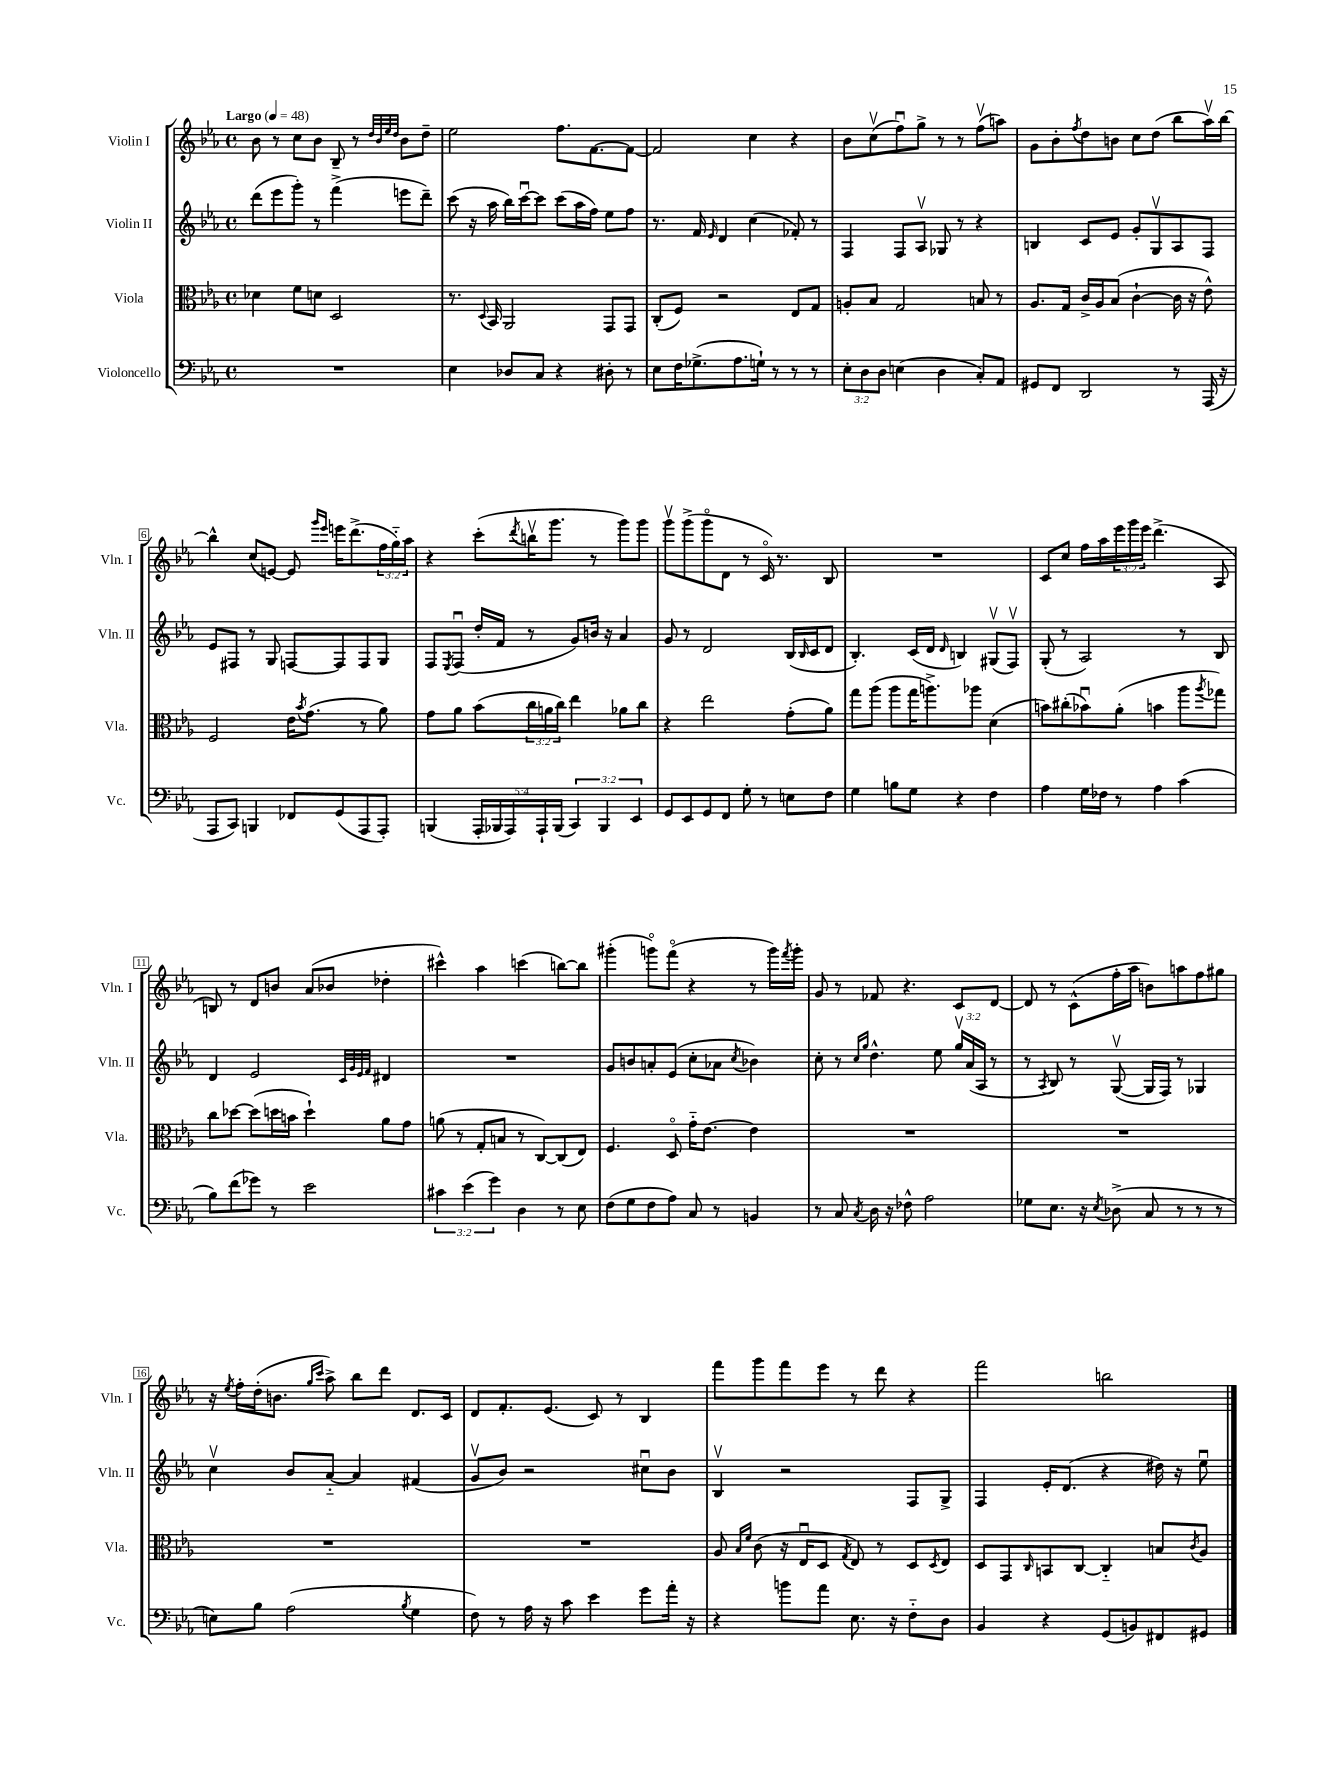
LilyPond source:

<<
\new StaffGroup <<
\new Staff = "s0" \with { instrumentName = "Violin I" shortInstrumentName = "Vln. I" } {
    \clef treble \key ees \major \defaultTimeSignature \time 4/4 \override Staff.TupletNumber.text = #tuplet-number::calc-fraction-text \tempo "Largo" 4 = 48
    bes'8 r8 c''8 bes'8 bes8-- r8 \grace { d''32 bes'32 ees''32 d''32 } bes'8 d''8-- |
    ees''2 f''8. f'8.~ f'8~ |
    f'2 c''4 r4 |
    bes'8 c''8\upbow( f''8\downbow) g''8-> r8 r8 f''8\upbow( a''8) |
    g'8 bes'8-. \acciaccatura { f''8 } d''8 b'8 c''8 d''8( bes''8 aes''16\upbow) bes''16~ |
    bes''4-^ c''8( e'8~) e'8 \grace { g'''16 ees'''16 } e'''16 d'''8.->( \tuplet 3/2 { f''16 g''16-_) aes''16 } |
    r4 c'''8-.( \acciaccatura { d'''8 } b''16\upbow g'''8. r8 g'''8) g'''8 |
    g'''8\upbow g'''8->( g'''8\flageolet d'8 r8 c'16\flageolet) r8. bes8 |
    R1 |
    c'8 c''8 f''16 aes''16 \tuplet 3/2 { ees'''16 g'''16 ees'''16 } d'''4.->( aes8 |
    b8) r8 d'8 b'8 aes'8( bes'8 des''4-. |
    cis'''4-^) aes''4 c'''4( b''8~) b''8 |
    gis'''4-.( g'''8\flageolet) f'''8\flageolet( r4 r8 g'''16) \acciaccatura { f'''8 } g'''16-. |
    g'8 r8 fes'8 r4. c'8 d'8~ |
    d'8 r8 c'8-^( f''16-. aes''16 b'8) a''8 f''8 gis''8 |
    r16 \acciaccatura { ees''8 } f''16-. d''16-.( b'8. \grace { g''16 c'''16 } aes''8->) bes''8 d'''8 d'8. c'16 |
    d'8 f'8.-. ees'8.( c'8) r8 bes4 |
    f'''8 g'''8 f'''8 ees'''8 r8 d'''8 r4 |
    f'''2 b''2 \bar "|." |
}
\new Staff = "s1" \with { instrumentName = "Violin II" shortInstrumentName = "Vln. II" } {
    \clef treble \key ees \major \defaultTimeSignature \time 4/4 \override Staff.TupletNumber.text = #tuplet-number::calc-fraction-text
    d'''8( ees'''8 g'''8-.) r8 f'''4->( e'''8 d'''8--) |
    c'''8( r16 aes''16 bes''16) c'''16~\downbow c'''8 c'''8( aes''16 f''16) ees''8 f''8 |
    r8. f'16 \grace { ees'16 } d'4 c''4( fes'8-.) r8 |
    f4 f8 aes8\upbow ges8 r8 r4 |
    b4 c'8 ees'8 g'8-. g8\upbow aes8 f8 |
    ees'8 fis8 r8 g8 f8~ f8 f8 g8 |
    f8 \acciaccatura { ees8 } f8\downbow( d''16-. f'16 r8 g'8) b'16 r16 aes'4 |
    g'8 r8 d'2 bes16( \grace { bes16 } c'16 d'8 |
    bes4.-.) c'16( d'16 \grace { d'16 } b4) gis8\upbow( f8\upbow) |
    g8-.( r8 aes2) r8 bes8 |
    d'4 ees'2 \grace { c'32 g'32 ees'32 f'32 } dis'4 |
    R1 |
    g'8 b'8 a'8-. ees'8( c''8-. aes'8 \acciaccatura { c''8 } bes'4) |
    c''8-. r8 \grace { c''16 g''16 } d''4.-^ ees''8 \tuplet 3/2 { g''16\upbow aes'16( aes16 } r8 |
    r8 \acciaccatura { aes8 } bes8) r8 g8~\upbow( g16 f16) r8 ges4 |
    c''4\upbow bes'8 aes'8~-_ aes'4 fis'4( |
    g'8\upbow bes'8) r2 cis''8\downbow bes'8 |
    bes4\upbow r2 f8 g8-> |
    f4 ees'16-. d'8.( r4 dis''16) r16 ees''8\downbow \bar "|." |
}
\new Staff = "s2" \with { instrumentName = "Viola" shortInstrumentName = "Vla." } {
    \clef alto \key ees \major \defaultTimeSignature \time 4/4 \override Staff.TupletNumber.text = #tuplet-number::calc-fraction-text
    des'4 f'8 d'8 d2 |
    r8. \appoggiatura { d8 } bes,16 aes,2 g,8 g,8 |
    c8-.( f8) r2 ees8 g8 |
    a8-. bes8 g2 b8 r8 |
    aes8. g16 c'16-> aes16 bes8( c'4~-! c'16 r16 ees'8-^) |
    f2 ees'16 \acciaccatura { bes'8 } g'8.( r8 aes'8) |
    g'8 aes'8 bes'8( \tuplet 3/2 { c''16 a'16 c''16) } ees''4 aes'8 c''8 |
    r4 ees''2 g'8-.( aes'8) |
    g''8 aes''8( aes''8 g''16 a''8.->) aes''8 d'4( |
    b'8) cis''8-.( bes'8\downbow) aes'8-.( b'4 aes''8 \acciaccatura { aes''8 } ges''8) |
    c''8 des''8~ des''8( d''16 b'16 d''4-!) aes'8 g'8 |
    a'8( r8 g8-. b8 r8 c8~) c8( ees8) |
    f4. d8\flageolet g'16-_ ees'8.~ ees'4 |
    R1 |
    R1 |
    R1 |
    R1 |
    aes8 \grace { bes16 f'16 } c'8( r16 ees16\downbow d8 \acciaccatura { g8 } ees8) r8 d8 \acciaccatura { d8 } ees8 |
    d8 g,8 \grace { c16 } b,8 c8~ c4-_ b8 \acciaccatura { c'8 } aes8 \bar "|." |
}
\new Staff = "s3" \with { instrumentName = "Violoncello" shortInstrumentName = "Vc." } {
    \clef bass \key ees \major \defaultTimeSignature \time 4/4 \override Staff.TupletNumber.text = #tuplet-number::calc-fraction-text
    R1 |
    ees4 des8 c8 r4 dis8-. r8 |
    ees8 f16 ges8.->( aes8. g16-!) r8 r8 r8 |
    \tuplet 3/2 { ees8-. d8 d8 } e4( d4 c8-.) aes,8 |
    gis,8 f,8 d,2 r8 aes,,16( r16 |
    aes,,8 c,8) b,,4 fes,8 g,8( aes,,8 aes,,8-.) |
    b,,4( \tuplet 5/4 { aes,,16-. bes,,16 aes,,16) aes,,16-! bes,,16( } \tuplet 3/2 { c,4) bes,,4 ees,4 } |
    g,8 ees,8 g,8 f,8 g8-. r8 e8 f8 |
    g4 b8 g8 r4 f4 |
    aes4 g16 fes16 r8 aes4 c'4( |
    bes8) f'8( ges'8) r8 ees'2 |
    \tuplet 3/2 { cis'4 ees'4( g'4) } d4 r8 ees8 |
    f8( g8 f8 aes8) c8 r8 b,4 |
    r8 c8 \acciaccatura { c8 } d16 r16 fes8-^ aes2 |
    ges8 ees8. r16 \acciaccatura { ees8 } des8->( c8 r8 r8 r8 |
    e8) bes8 aes2( \acciaccatura { bes8 } g4 |
    f8) r8 aes16 r16 c'8 ees'4 g'8 aes'16-. r16 |
    r4 b'8 aes'8 ees8. r16 f8-_ d8 |
    bes,4 r4 g,8( b,8) fis,8 gis,8 \bar "|." |
}
>>
>>
\layout { \context { \Score \override BarNumber.stencil = #(make-stencil-boxer 0.1 0.3 ly:text-interface::print) } }
